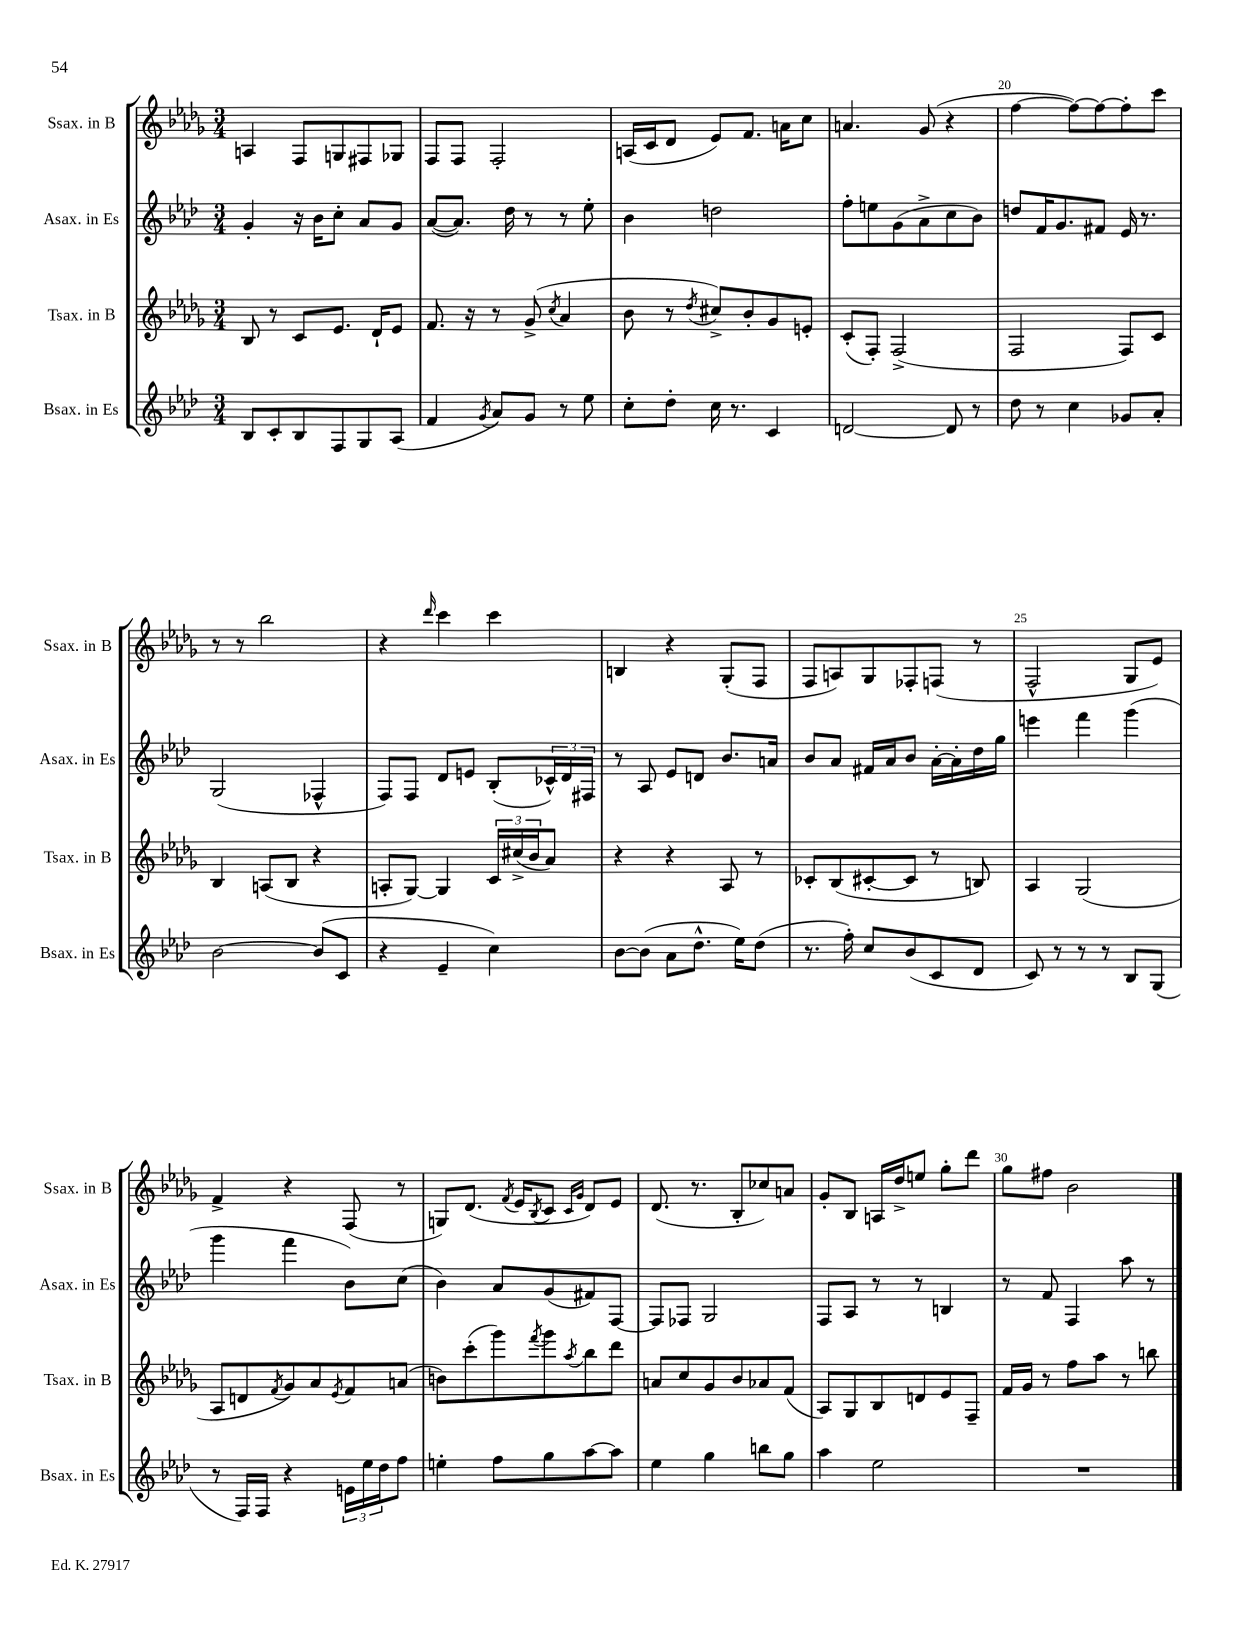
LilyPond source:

<<
\new StaffGroup <<
\new Staff = "s0" \with { instrumentName = "Ssax. in B" shortInstrumentName = "Ssax. in B" } {
    \clef treble \key des \major \numericTimeSignature \time 3/4
    a4 f8 g8 fis8 ges8 |
    f8 f8 f2-. |
    a16( c'16 des'8 ees'8) f'8. a'16 c''8 |
    a'4. ges'8( r4 |
    f''4~ f''8~) f''8~ f''8-. c'''8 |
    r8 r8 bes''2 |
    r4 \grace { des'''16 } c'''4 c'''4 |
    b4 r4 ges8-.( f8 |
    f8 a8) ges8 fes8-. f8( r8 |
    f2-^ ges8 ees'8) |
    f'4-> r4 f8( r8 |
    g8) des'8.( \acciaccatura { f'8 } ees'16 \acciaccatura { bes8 } c'8 \grace { c'16 ges'16 } des'8) ees'8 |
    des'8.( r8. bes8-. ces''8) a'8 |
    ges'8-. bes8 a16 des''16-> e''8 ges''8-. des'''8 |
    ges''8 fis''8 bes'2 \bar "|." |
}
\new Staff = "s1" \with { instrumentName = "Asax. in Es" shortInstrumentName = "Asax. in Es" } {
    \clef treble \key aes \major \numericTimeSignature \time 3/4
    g'4-. r16 bes'16 c''8-. aes'8 g'8 |
    aes'8~( aes'8.) des''16 r8 r8 ees''8-. |
    bes'4 d''2 |
    f''8-. e''8 g'8( aes'8-> c''8 bes'8) |
    d''8 f'16 g'8. fis'8 ees'16 r8. |
    g2( fes4-^ |
    f8) f8 des'8 e'8 bes8-.( \tuplet 3/2 { ces'16-^) des'16 fis16 } |
    r8 aes8 ees'8 d'8 bes'8. a'16 |
    bes'8 aes'8 fis'16 aes'16 bes'8 aes'16~-. aes'16-. des''16 g''16 |
    e'''4 f'''4 g'''4( |
    g'''4 f'''4 bes'8) c''8( |
    bes'4) aes'8 g'8( fis'8) f8~ |
    f8 fes8 g2 |
    f8 aes8 r8 r8 b4 |
    r8 f'8 f4 aes''8 r8 \bar "|." |
}
\new Staff = "s2" \with { instrumentName = "Tsax. in B" shortInstrumentName = "Tsax. in B" } {
    \clef treble \key des \major \numericTimeSignature \time 3/4
    bes8 r8 c'8 ees'8. des'16-! ees'8 |
    f'8. r16 r8 ges'8->( \acciaccatura { c''8 } aes'4 |
    bes'8 r8 \acciaccatura { des''8 } cis''8->) bes'8-. ges'8 e'8-. |
    c'8-.( f8-.) f2->( |
    f2 f8) c'8 |
    bes4 a8( bes8 r4 |
    a8-. ges8~) ges4 \tuplet 3/2 { c'16 cis''16->( bes'16 } aes'8) |
    r4 r4 aes8 r8 |
    ces'8-. bes8( cis'8~-. cis'8 r8 b8) |
    aes4 ges2( |
    aes8 d'8 \acciaccatura { f'8 } ges'8) aes'8 \acciaccatura { ees'8 } f'8 a'8( |
    b'8) c'''8-.( ges'''8) \acciaccatura { f'''8 } ges'''8 \acciaccatura { aes''8 } bes''8 des'''8 |
    a'8 c''8 ges'8 bes'8 aes'8 f'8( |
    aes8) ges8 bes8 d'8 ees'8 f8-- |
    f'16 ges'16 r8 f''8 aes''8 r8 b''8 \bar "|." |
}
\new Staff = "s3" \with { instrumentName = "Bsax. in Es" shortInstrumentName = "Bsax. in Es" } {
    \clef treble \key aes \major \numericTimeSignature \time 3/4
    bes8 c'8-. bes8 f8 g8 aes8( |
    f'4 \acciaccatura { g'8 } aes'8) g'8 r8 ees''8 |
    c''8-. des''8-. c''16 r8. c'4 |
    d'2~ d'8 r8 |
    des''8 r8 c''4 ges'8 aes'8-. |
    bes'2~ bes'8( c'8 |
    r4 ees'4-- c''4) |
    bes'8~ bes'8( aes'8 des''8.-^ ees''16) des''8( |
    r8. f''16-.) c''8 bes'8( c'8 des'8 |
    c'8) r8 r8 r8 bes8 g8( |
    r8 f16) f16 r4 \tuplet 3/2 { e'16 ees''16 des''16 } f''8 |
    e''4-. f''8 g''8 aes''8~ aes''8 |
    ees''4 g''4 b''8 g''8 |
    aes''4 ees''2 |
    R2. \bar "|." |
}
>>
>>
\layout { \context { \Score currentBarNumber = #16 \override BarNumber.break-visibility = ##(#f #t #t) barNumberVisibility = #(every-nth-bar-number-visible 5) } }
